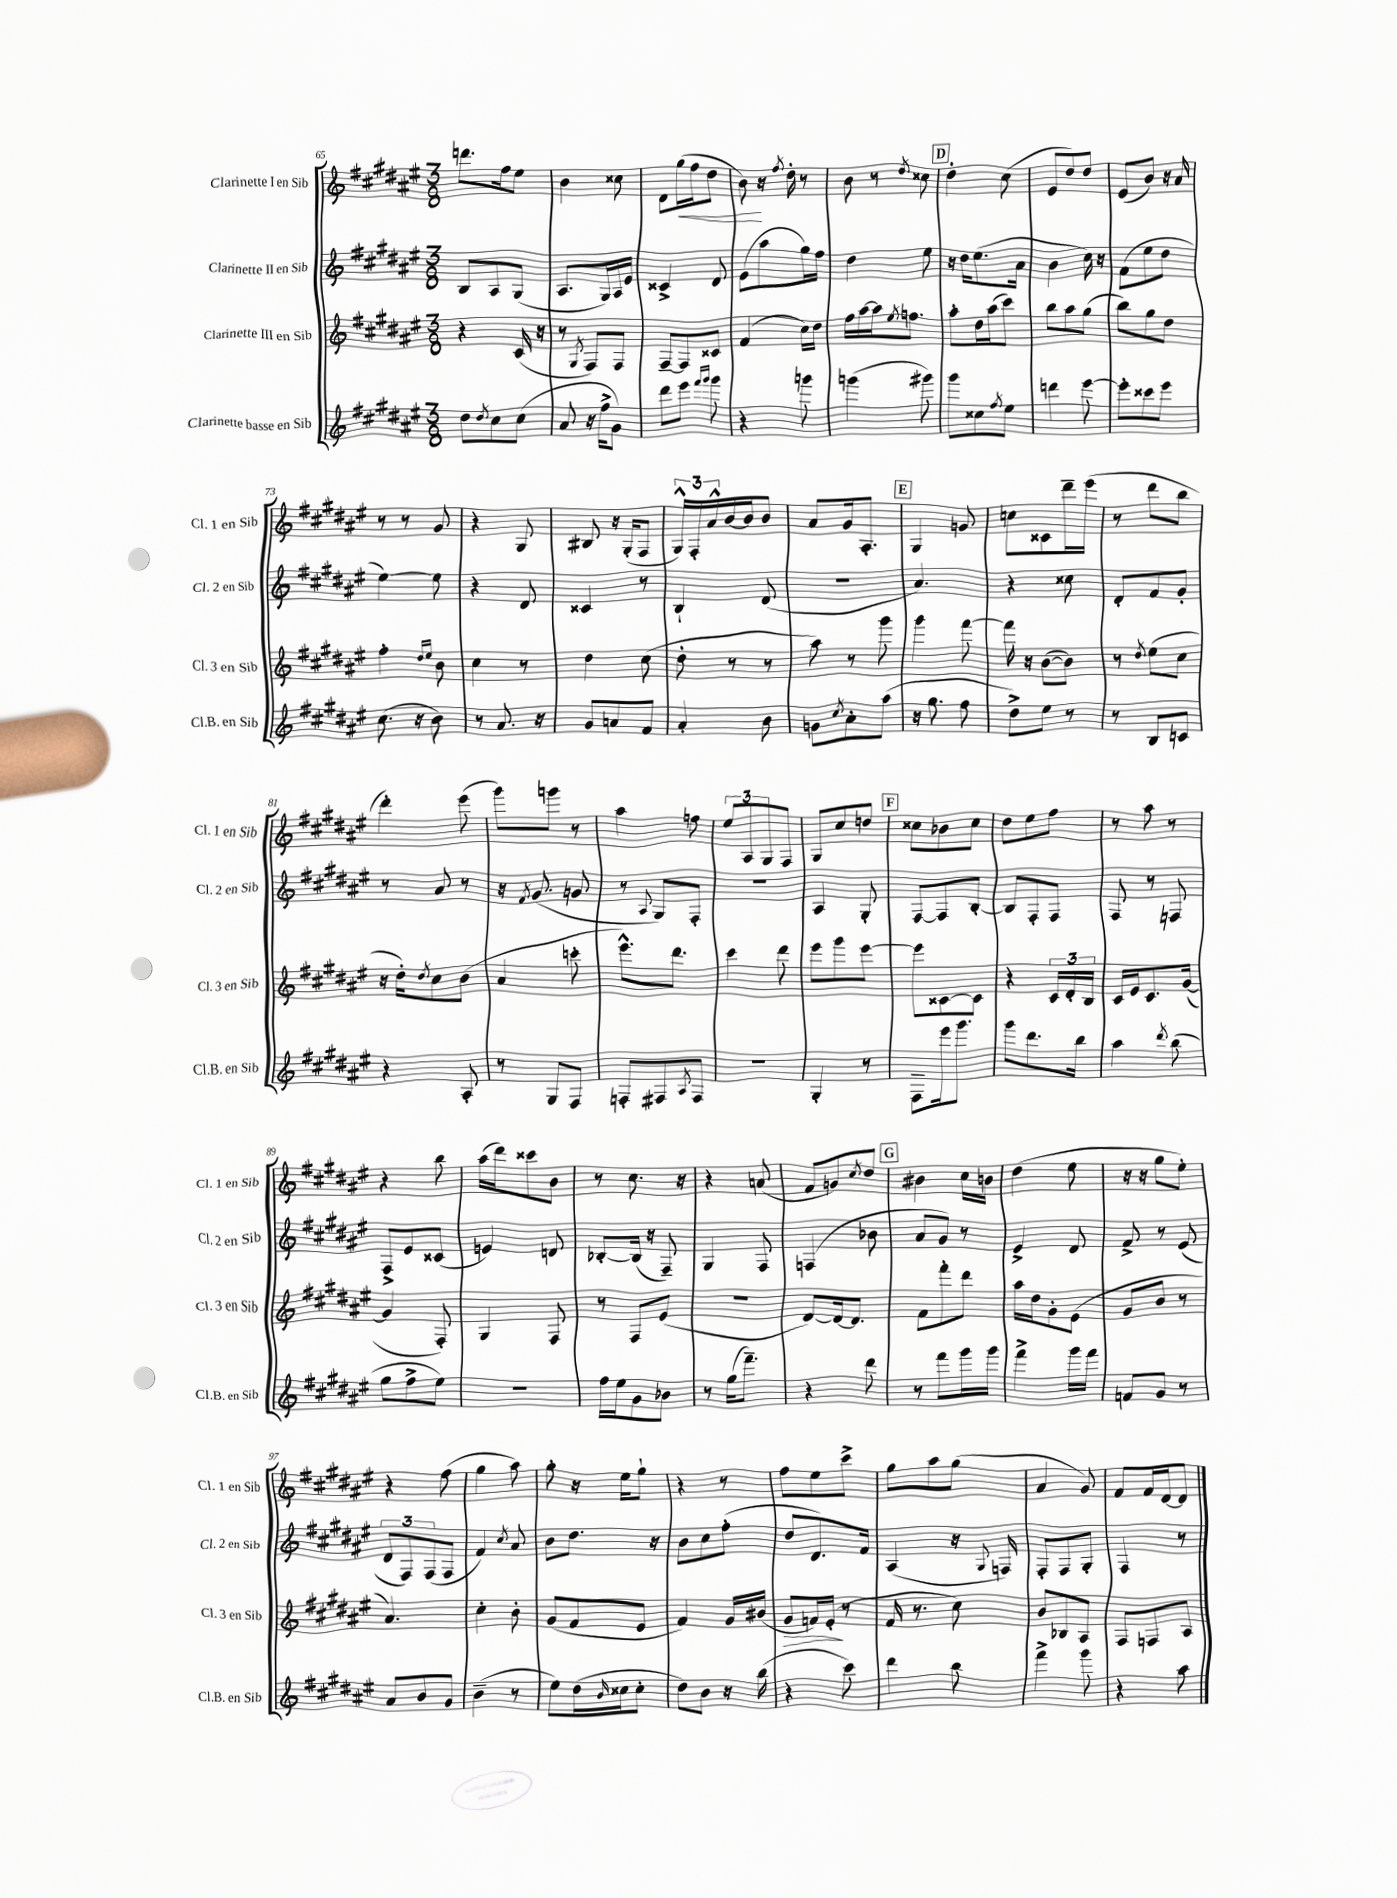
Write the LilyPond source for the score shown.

<<
\new StaffGroup <<
\new Staff = "s0" \with { instrumentName = "Clarinette I en Sib" shortInstrumentName = "Cl. 1 en Sib" } {
    \clef treble \key fis \major \numericTimeSignature \time 3/8
    d'''8. fis''16 eis''8 |
    b'4 cisis''8 |
    dis'8 gis''16\<( fis''16 dis''8 |
    b'8\!) r16 \acciaccatura { fis''8 } dis''16-. r8 |
    b'8 r8 \acciaccatura { dis''8 } cisis''8 |
    \mark \markup { \box "D" } dis''4-. cis''8( |
    eis'8 dis''8) dis''8 |
    eis'8( b'8) r16 ais'16 |
    r8 r8 gis'8 |
    r4 gis8 |
    bis8 r16 gis16-.( fis8 |
    \tuplet 3/2 { gis16-^) fis16-. ais'16-^ } b'16~ b'16 b'8 |
    ais'8 gis'16 ais8.-. |
    \mark \markup { \box "E" } gis4 g'8 |
    c''8 cisis'8 dis'''16-- eis'''16( |
    r8 dis'''8 b''8 |
    dis'''4-.) eis'''8( |
    gis'''8) g'''8 r8 |
    ais''4 f''8 |
    \tuplet 3/2 { eis''8 ais8 gis8 } fis8 |
    gis8 cis''8 d''8 |
    \mark \markup { \box "F" } cisis''8 bes'8 cisis''8 |
    dis''8 eis''8 fis''8 |
    r8 ais''8 r8 |
    r4 b''8 |
    ais''16( dis'''16) cisis'''8 b'8 |
    r8 cis''8. r16 |
    r4 a'8( |
    fis'8 g'8) \acciaccatura { cis''8 } dis''8 |
    \mark \markup { \box "G" } bis'4 cis''16 b'16 |
    dis''4( eis''8 |
    r16 r16 gis''8 eis''8-.) |
    r4 fis''8( |
    gis''4 ais''8) |
    gis''8-. r16 eis''16 gis''8-! |
    r4 r8 |
    fis''8 eis''8 cis'''8-> |
    gis''8 ais''8 gis''8( |
    ais'4 gis'8) |
    fis'8 fis'16 dis'16~ dis'8 \bar "|." |
}
\new Staff = "s1" \with { instrumentName = "Clarinette II en Sib" shortInstrumentName = "Cl. 2 en Sib" } {
    \clef treble \key fis \major \numericTimeSignature \time 3/8
    b8 ais8 gis8( |
    ais8. gis16) ais16 eis'16 |
    cisis'4-> dis'8 |
    eis'8( ais''8 gis''16) fis''16 |
    dis''4 eis''8 |
    \mark \markup { \box "D" } r16 dis''16 eis''8.( ais'16 |
    b'4 cis''16) r16 |
    fis'8( eis''8 dis''8 |
    eis''4~) eis''8 |
    r4 dis'8 |
    cisis'4 r8 |
    b4-! dis'8( |
    R4. |
    \mark \markup { \box "E" } ais'4.) |
    r4 cisis''8 |
    dis'8-. fis'8 gis'8-. |
    r8 ais'8 r8 |
    r16 \acciaccatura { fis'8 } gis'8.( g'8 |
    r8 \appoggiatura { ais8 } gis8) fis8-. |
    R4. |
    ais4 gis8-. |
    \mark \markup { \box "F" } fis8~ fis8 b8~-. |
    b8 fis8-. fis8 |
    fis8 r8 f8 |
    fis8-> eis'8 cisis'8( |
    e'4) d'8 |
    bes8~-. bes16( r16 fis8--) |
    gis4 fis8 |
    f4( bes'8 |
    \mark \markup { \box "G" } ais'8 gis'8) r8 |
    eis'4-> dis'8 |
    fis'8-> r8 eis'8( |
    \tuplet 3/2 { dis'8 fis8) fis8( } fis8 |
    fis'4) \acciaccatura { cis''8 } ais'8 |
    b'8 dis''8. r16 |
    b'8 cis''8 fis''8-.( |
    dis''8 dis'8.) fis'16 |
    ais4( r16 \appoggiatura { gis8 } f16) |
    fis8-. fis8 gis8-. |
    fis4 r8 \bar "|." |
}
\new Staff = "s2" \with { instrumentName = "Clarinette III en Sib" shortInstrumentName = "Cl. 3 en Sib" } {
    \clef treble \key fis \major \numericTimeSignature \time 3/8
    r4 cis'16( r16 |
    r8 \acciaccatura { gis8 } fis8) fis8 |
    fis8~-- fis8 cisis'8 |
    fis'4( cis''16) dis''16 |
    fis''16 ais''16~ ais''16 \acciaccatura { eis''8 } f''8. |
    \mark \markup { \box "D" } ais''8-. dis''16 ais''16( cis'''8) |
    b''8 ais''8 gis''8( |
    b''8) gis''8 dis''8 |
    fis''4-. \grace { dis''16 eis''16 } b'8 |
    cis''4 r8 |
    dis''4 cis''8( |
    dis''8-. r8 r8 |
    ais''8) r8 gis'''8 |
    \mark \markup { \box "E" } gis'''4 fis'''8~ |
    fis'''16 r16 b'8~( b'8) |
    r8 \acciaccatura { dis''8 } eis''8( cis''8 |
    r16 dis''16-.) \acciaccatura { dis''8 } cis''8 b'8( |
    ais'4 c'''8-. |
    eis'''8.-^) dis'''8. |
    cis'''4 dis'''8 |
    eis'''8 gis'''8 eis'''8~ |
    \mark \markup { \box "F" } eis'''8 cisis'8~ cisis'8 |
    r4 \tuplet 3/2 { cis'16 dis'16-. b16 } |
    cis'16 eis'16 cis'8. gis'16~( |
    gis'4 fis8-.) |
    gis4 fis8 |
    r8 fis8 eis'8( |
    R4. |
    dis'8~) dis'16~ dis'8. |
    \mark \markup { \box "G" } fis'8 fis'''8-. dis'''8 |
    ais''16 dis''16 gis'8-. eis'8( |
    gis'8 b'8 r8 |
    ais'4.) |
    cis''4-. b'8-. |
    gis'8( fis'8 eis'8 |
    fis'4) gis'16 bis'16( |
    gis'8\> f'16) eis'16-.\!( r8 |
    fis'16 r8. cis''8) |
    b'8 bes8 ais8 |
    fis8 f8 ais8 \bar "|." |
}
\new Staff = "s3" \with { instrumentName = "Clarinette basse en Sib" shortInstrumentName = "Cl.B. en Sib" } {
    \clef treble \key fis \major \numericTimeSignature \time 3/8
    dis''8 \acciaccatura { dis''8 } cis''8 cis''8( |
    ais'8 r16 fis''16-> gis'8) |
    dis'''8 eis'''8 \grace { fis'''16 gis'''16 } gis'''8 |
    r4 g'''8 |
    g'''4( gis'''8) |
    \mark \markup { \box "D" } gis'''8 cisis''8 \acciaccatura { fis''8 } eis''8 |
    d'''4 eis'''8~ |
    eis'''8-. cisis'''8 eis'''8 |
    cis''8.( r16 b'8) |
    r8 ais'8. r16 |
    gis'8 a'8 fis'8 |
    ais'4-. b'8 |
    g'8 \acciaccatura { cis''8 } ais'8-. ais''8( |
    \mark \markup { \box "E" } r16 gis''8. fis''8 |
    dis''8->) eis''8 r8 |
    r8 b8 c'8 |
    r4 ais8-. |
    r8 gis8 fis8 |
    f8-. fis8 \acciaccatura { ais8 } fis8 |
    R4. |
    gis4-. r8 |
    \mark \markup { \box "F" } fis8-- eis'''16 gis'''8. |
    gis'''8 dis'''8. b''16 |
    ais''4 \acciaccatura { dis'''8 } b''8( |
    gis''8 fis''8-> eis''8) |
    r4. |
    fis''16 eis''16 gis'8 bes'8 |
    r8 gis''16( fis'''8.--) |
    r4 dis'''8 |
    \mark \markup { \box "G" } r8 fis'''8 gis'''16 gis'''16 |
    fis'''4-> gis'''16 fis'''16 |
    f'8 gis'8 r8 |
    ais'8 b'8 gis'8 |
    b'4--( r8 |
    eis''8) dis''16( \grace { b'16 } cisis''16 cisis''8-. |
    dis''8) b'8 r16 b''16( |
    r4 cis'''8) |
    dis'''4 b''8 |
    fis'''4-> gis'''8 |
    r4 ais''8 \bar "|." |
}
>>
>>
\layout { \context { \Score currentBarNumber = #65 } }
